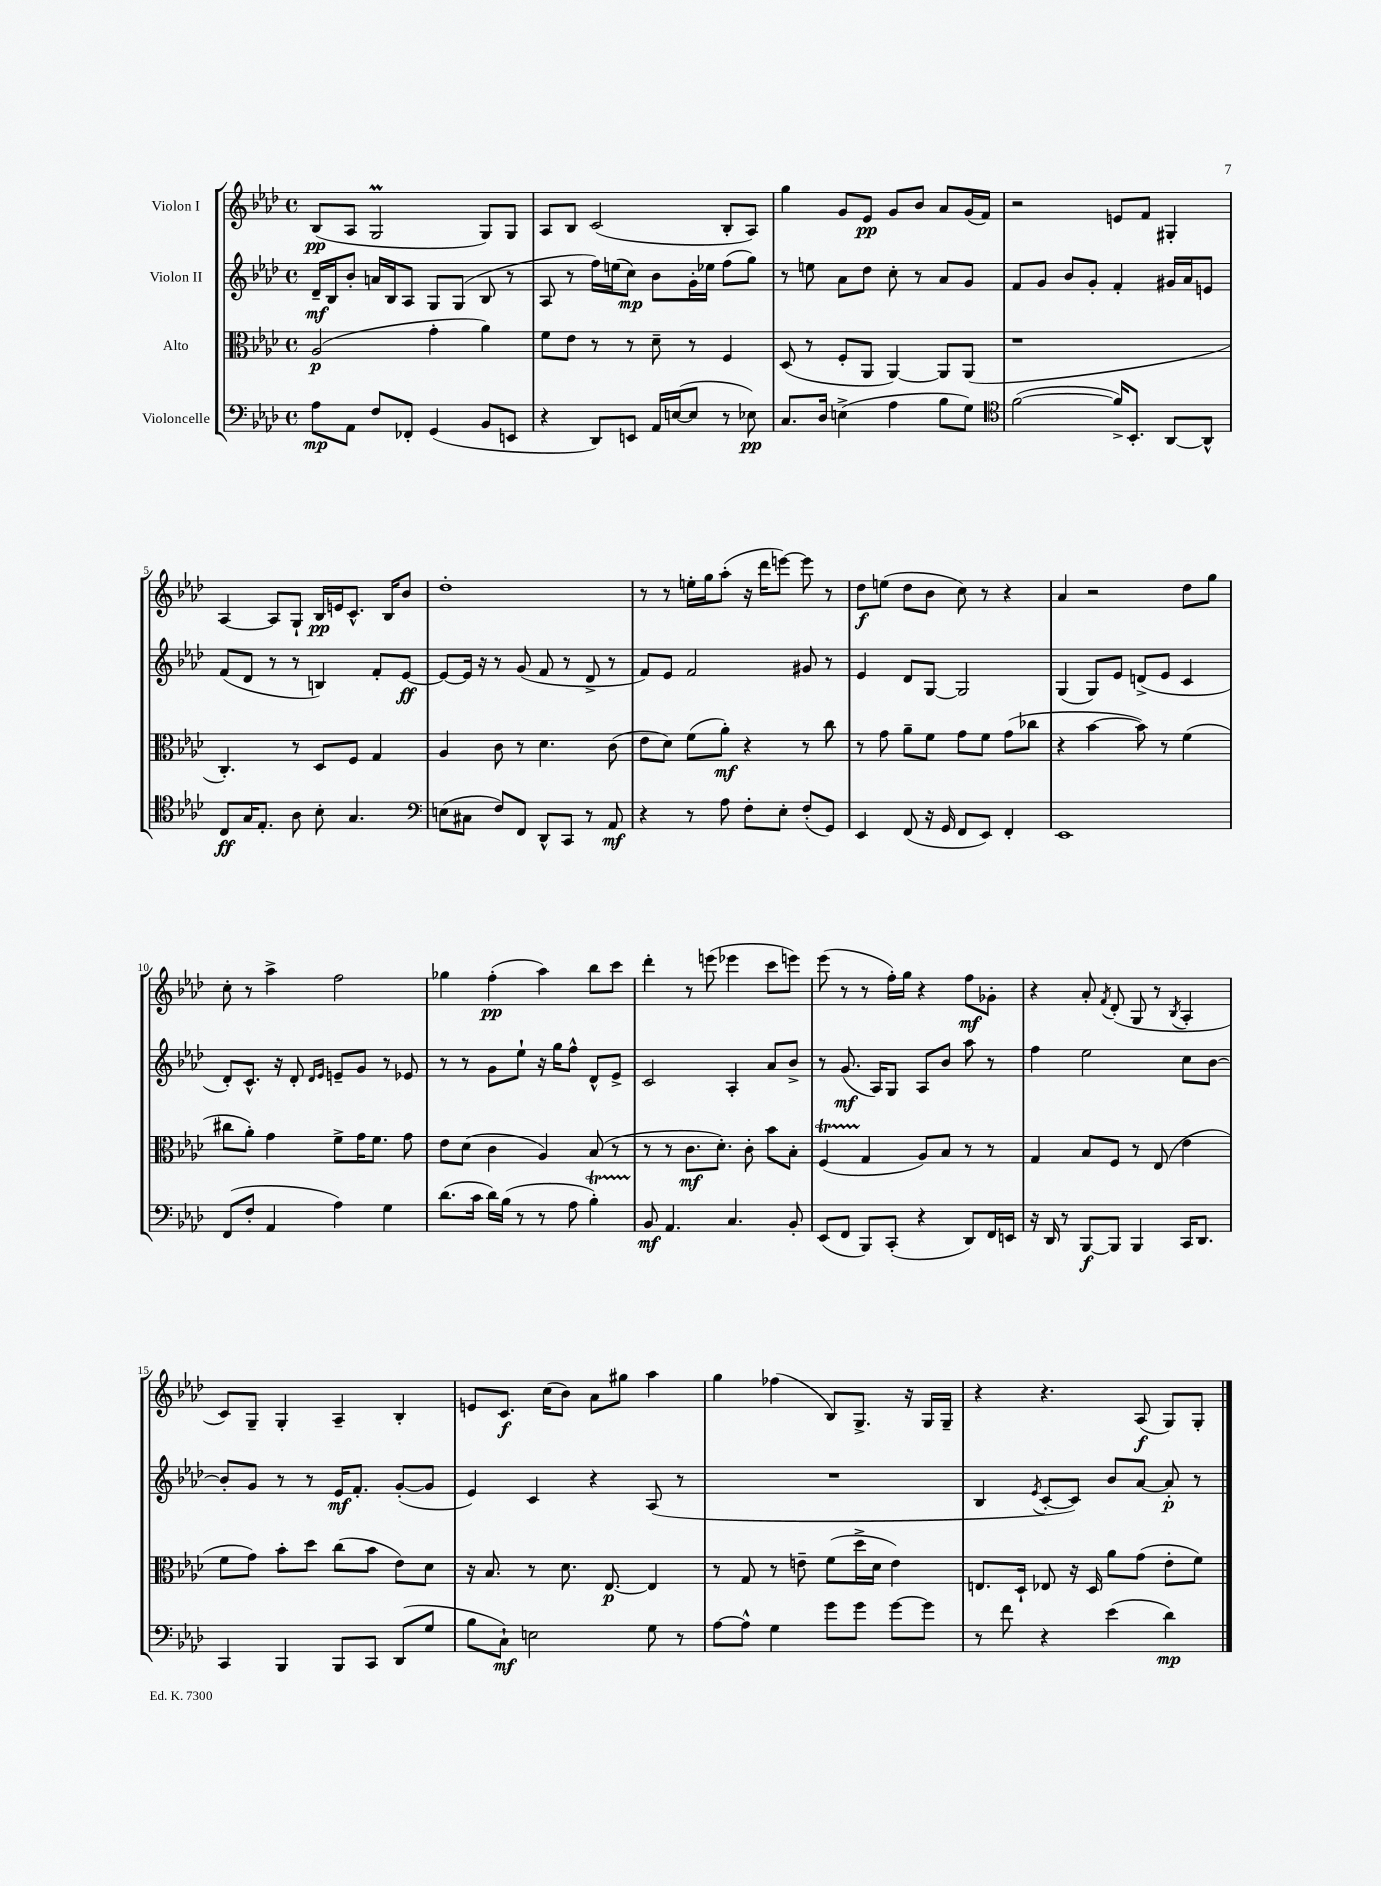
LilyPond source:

<<
\new StaffGroup <<
\new Staff = "s0" \with { instrumentName = "Violon I" } {
    \clef treble \key aes \major \defaultTimeSignature \time 4/4
    \autoBeamOff bes8[\pp( aes8] g2\prall g8[) g8] |
    aes8[ bes8] c'2( bes8[-. aes8]) |
    g''4 g'8[ ees'8]\pp g'8[ bes'8] aes'8[ g'16( f'16]) |
    r2 e'8[ f'8] gis4-. |
    aes4~ aes8[ g8]-! bes16[\pp e'16 c'8.]-^ bes16[ bes'8] |
    des''1-. |
    r8 r8 e''16[-. g''16 aes''8]-.( r16 des'''16[ e'''8]~) e'''8 r8 |
    des''8[\f e''8]( des''8[ bes'8] c''8) r8 r4 |
    aes'4 r2 des''8[ g''8] |
    c''8-. r8 aes''4-> f''2 |
    ges''4 f''4-.\pp( aes''4) bes''8[ c'''8] |
    des'''4-. r8 e'''8( ees'''4 c'''8[ e'''8]) |
    ees'''8( r8 r8 f''16[-.) g''16] r4 f''8[\mf ges'8]-. |
    r4 aes'8-. \acciaccatura { f'8 } des'8-.( g8 r8 \acciaccatura { bes8 } aes4-. |
    c'8[) g8]-- g4-. aes4-- bes4-. |
    e'8[ c'8.]\f c''16[( bes'8]) aes'8[ gis''8] aes''4 |
    g''4 fes''4( bes8[) g8.]-> r16 g16[ g16]-- |
    r4 r4. aes8\f( g8[) g8]-. \bar "|." |
}
\new Staff = "s1" \with { instrumentName = "Violon II" } {
    \clef treble \key aes \major \defaultTimeSignature \time 4/4
    \autoBeamOff des'16[--\mf bes16 bes'8]-. a'16[ bes16 aes8] g8[ g8]( bes8 r8 |
    aes8 r8 f''16[) e''16( c''8]\mp) bes'8[ g'16-. ees''16] f''8[( g''8]) |
    r8 e''8 aes'8[ des''8] c''8-. r8 aes'8[ g'8] |
    f'8[ g'8] bes'8[ g'8]-. f'4-. gis'16[ aes'16 e'8] |
    f'8[( des'8] r8 r8 b4) f'8[-. ees'8]~\ff |
    ees'8[~ ees'16] r16 r8 g'8( f'8 r8 des'8-> r8 |
    f'8[) ees'8] f'2 gis'8 r8 |
    ees'4 des'8[ g8]~ g2 |
    g4( g8[) ees'8] d'8[->( ees'8] c'4 |
    des'8[-.) c'8.]-^ r16 des'8-. \grace { des'16[ ees'16] } e'8[-- g'8] r8 ees'8 |
    r8 r8 g'8[ ees''8]-! r16 g''16[ f''8]-^ des'8[-^ ees'8]-> |
    c'2 aes4-. aes'8[ bes'8]-> |
    r8 g'8.\mf( aes16[) g8] aes8[ bes'8] aes''8 r8 |
    f''4 ees''2 c''8[ bes'8]~ |
    bes'8[-. g'8] r8 r8 ees'16[\mf f'8.]-. g'8[~-.( g'8] |
    ees'4) c'4 r4 aes8( r8 |
    R1 |
    bes4 \acciaccatura { ees'8 } c'8[~-. c'8]) bes'8[ aes'8]~ aes'8-.\p r8 \bar "|." |
}
\new Staff = "s2" \with { instrumentName = "Alto" } {
    \clef alto \key aes \major \defaultTimeSignature \time 4/4
    \autoBeamOff aes2\p( g'4-. aes'4) |
    f'8[ ees'8] r8 r8 des'8-- r8 f4 |
    des8( r8 f8[-. aes,8] aes,4~) aes,8[ aes,8]( |
    r1 |
    c4.-.) r8 des8[ f8] g4 |
    aes4 c'8 r8 des'4. c'8( |
    ees'8[ des'8]) f'8[( aes'8]-.\mf) r4 r8 c''8 |
    r8 g'8 aes'8[-- f'8] g'8[ f'8] g'8[( ces''8] |
    r4 bes'4~ bes'8) r8 f'4( |
    cis''8[ aes'8]-.) g'4 f'8[-> g'16 f'8.] g'8 |
    ees'8[ des'8]( c'4 aes4) bes8( r8 |
    r8 r8 c'8.[\mf des'8.]-.) c'8-. bes'8[ bes8]-. |
    f4\startTrillSpan( g4\stopTrillSpan aes8[) bes8] r8 r8 |
    g4 bes8[ f8] r8 ees8( ees'4 |
    f'8[ g'8]) bes'8[-. des''8] c''8[( bes'8] ees'8[) des'8] |
    r16 bes8. r8 des'8. ees8.~\p ees4 |
    r8 g8 r8 e'8-- f'8[( des''16-> des'16] e'4) |
    e8.[ des16]-! ees8 r16 des16 aes'8[ g'8]( ees'8[-. f'8]) \bar "|." |
}
\new Staff = "s3" \with { instrumentName = "Violoncelle" } {
    \clef bass \key aes \major \defaultTimeSignature \time 4/4
    \autoBeamOff aes8[\mp aes,8] f8[ fes,8]-. g,4( bes,8[ e,8] |
    r4 des,8[) e,8] aes,16[ e16~( e8] r8 ees8\pp) |
    c8.[ des16] e4->( aes4 bes8[ g8]) |
    \clef tenor f'2~( f'16[->) bes,8.]-. aes,8[~ aes,8]-^ |
    c8[\ff g16 ees8.]-. aes8 bes8-. g4. |
    \clef bass e8[( cis8] f8[) f,8] des,8[-^ c,8] r8 aes,8\mf |
    r4 r8 aes8 f8[-. ees8]-. f8[-.( g,8]) |
    ees,4 f,8( r16 g,16 f,8[ ees,8]) f,4-. |
    ees,1 |
    f,8[( f8]-. aes,4 aes4) g4 |
    des'8.[( c'16] des'16[) bes16]( r8 r8 aes8 bes4-.\startTrillSpan) |
    bes,8\stopTrillSpan\mf aes,4. c4. bes,8-. |
    ees,8[( f,8] bes,,8[) c,8]-.( r4 des,8[) f,16 e,16] |
    r16 des,16 r8 bes,,8[~\f bes,,8] bes,,4 c,16[ des,8.] |
    c,4 bes,,4 bes,,8[ c,8] des,8[( g8] |
    bes8[ c8]-!\mf) e2 g8 r8 |
    aes8[~ aes8]-^ g4 g'8[ g'8] g'8[~ g'8] |
    r8 f'8 r4 ees'4( des'4\mp) \bar "|." |
}
>>
>>
